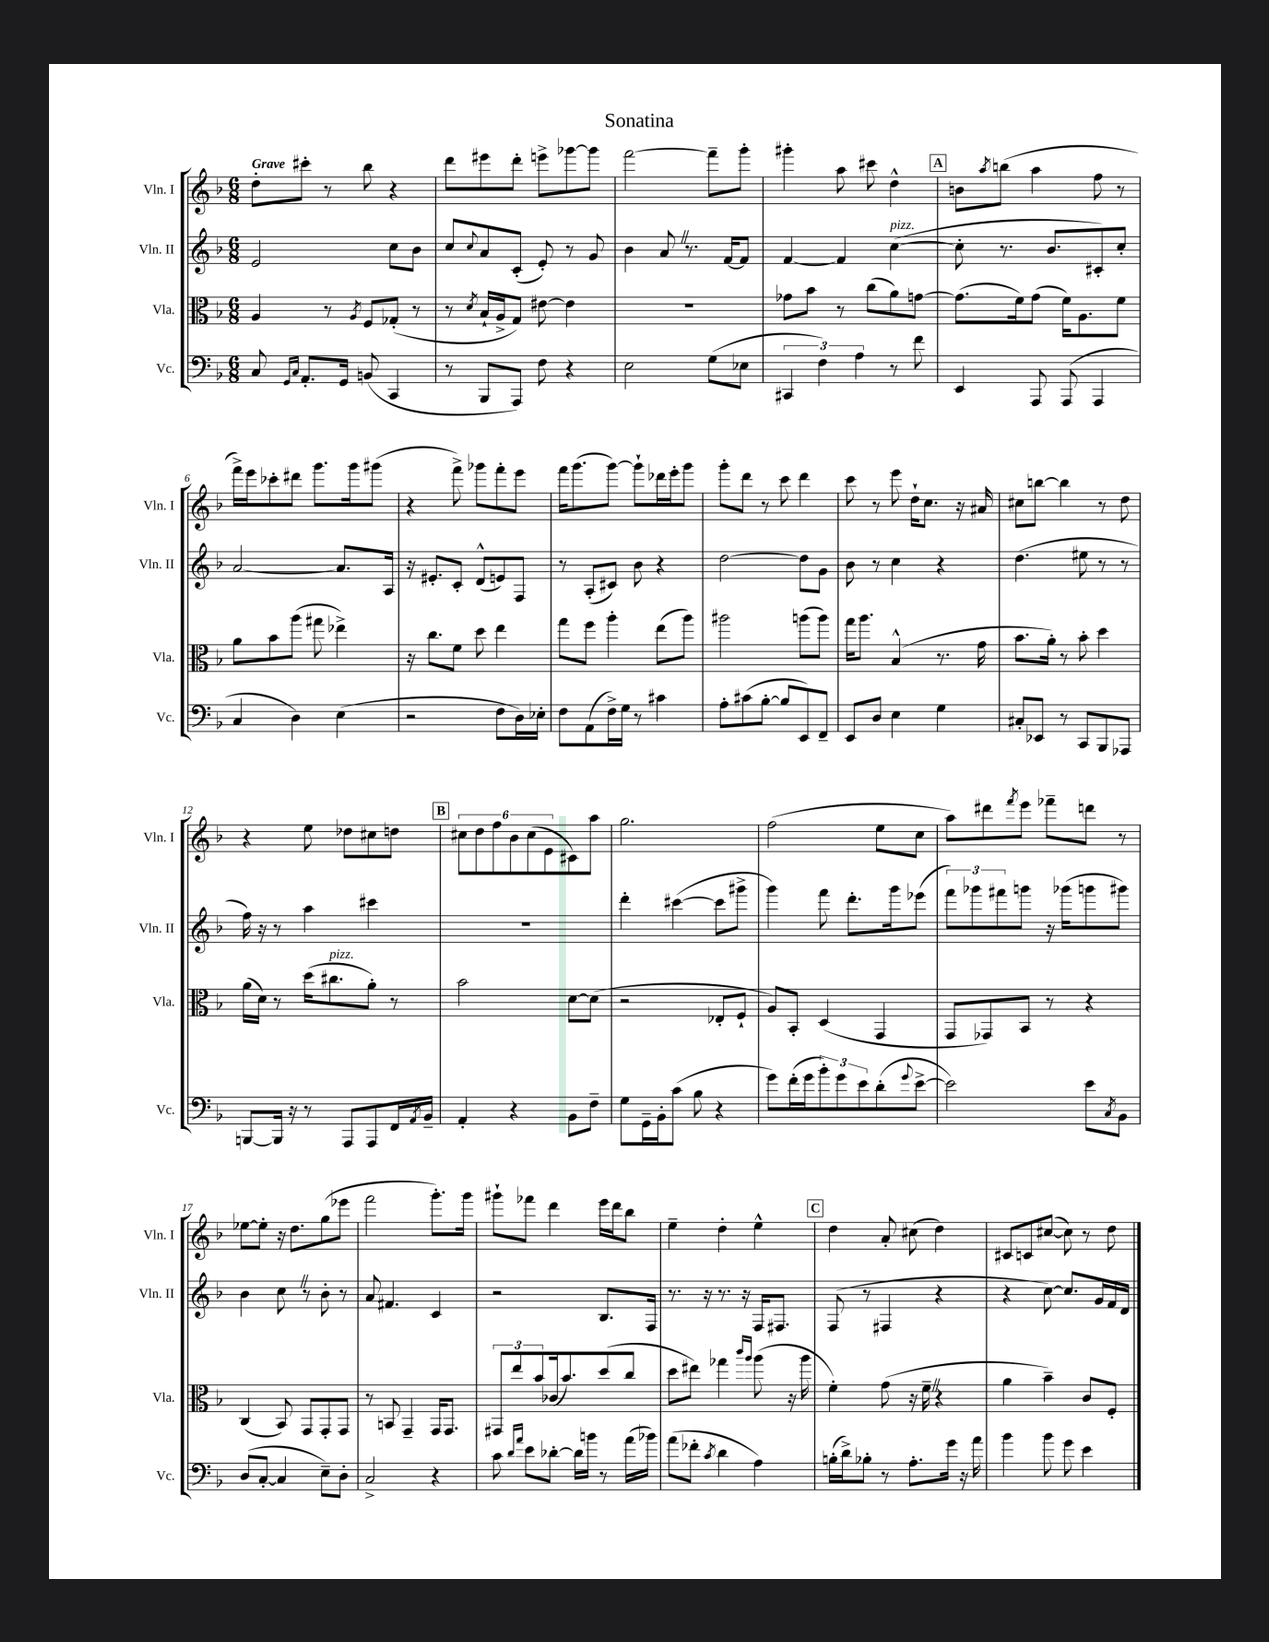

**kern	**kern	**kern	**kern
*staff4	*staff3	*staff2	*staff1
*clefF4	*clefC3	*clefG2	*clefG2
*k[b-]	*k[b-]	*k[b-]	*k[b-]
*M6/8	*M6/8	*M6/8	*M6/8
8C	4A	2e	8dd'
16qqGG	.	.	.
16qqC	.	.	.
8.AA'	.	.	8ccc#'
.	8r	.	8r
16GG	.	.	.
.	8qA	.	.
(8BB	8F	.	8bb-
4CC	(8G-'	8cc	4r
.	8r	8b-	.
=	=	=	=
8r	8r	8cc	8ddd
.	8qd	8qqcc	.
8BBB-	16B-`	8a	8eee#
.	16A^	.	.
8AAA)	8G)	(8c'	8ddd'
8F	[8e#	8e')	8eee^
4r	4e#]	8r	[8ggg-
.	.	8g	8ggg-]
=	=	=	=
2E	2.r	4b-	[2fff
.	.	8a	.
.	.	8.r	.
(8G	.	.	8fff~]
.	.	[16f	.
8E-	.	8f]	8ggg'
=	=	=	=
6CC#	8g-	[4f	4ggg#'
.	8b-	.	.
6F)	.	.	.
.	8r	4f]	8aa
6A	.	.	.
.	(8cc	.	8ccc#
8r	8a)	([4cc	4dd^^
8f	[8g	.	.
=	=	=	=
4EE	(8.g]	8cc']	8b
.	.	.	8qaa
.	.	8.r	(8bb
.	16f)	.	.
8AAA	(8g	.	4aa
.	.	8.b-	.
(8AAA	16f)	.	.
.	8.A	.	.
4AAA	.	8c#')	8ff
.	8f	8cc'	8r
=	=	=	=
4C	8a	[2a	16fff^)
.	.	.	16eee
.	8b-	.	8ccc-'
4D)	(8aa	.	8ddd#
.	8gg#	.	8.ggg
(4E	4ee-^)	8.a]	.
.	.	.	16ggg
.	.	.	(8ggg#
.	.	16A	.
=	=	=	=
2r	16r	16r	4r
.	8.cc	8.e#'	.
.	8f	8c'	8fff^)
.	8dd	(8d^^	8ggg-
8F	4ee	8e)	8fff'
16D)	.	8F	8eee
16E-'	.	.	.
=	=	=	=
8F	8gg	8r	16fff
.	.	.	(8.ggg
(8AA	8ff	(8A'	.
16F^)	4aa'	8c#)	[8ggg)
16G	.	.	.
8r	.	8b-	8ggg`]
4c#	(8ee	4r	16ddd-
.	.	.	16eee'
.	8aa)	.	8ggg
=	=	=	=
8A'	2aa#	[2dd	8ggg'
(8c#	.	.	8ddd
[8B-'	.	.	8r
8B-]	.	.	8ccc
8EE)	(8aa	8dd]	4ddd
8FF~	8aa)	8g	.
=	=	=	=
8EE	16gg	8b-	8ccc
.	8.aa	.	.
8D	.	8r	8r
4E	(4B-^^	4cc	8eee
.	.	.	16dd`
.	.	.	8.cc
4G	8.r	4r	.
.	.	.	16r
.	16g	.	16a#
=	=	=	=
8C#'	8.b-	(4.dd	8cc#
8EE-	.	.	[8bb
.	16a')	.	.
8r	8r	.	4bb]
8CC	8b-'	8ee#	.
8BBB-	4dd	8r	8r
8AAA-	.	8r	8dd
=	=	=	=
[8BBB	(16a	16ff)	4r
.	16d)	16r	.
16BBB]	8r	8r	.
16r	.	.	.
8r	(16dd	4aa	8ee
.	8.cc#	.	.
8AAA	.	.	8dd-
8AAA	8a')	4ccc#	8cc#
16FF	8r	.	8dd
8qAA	.	.	.
16BB-~	.	.	.
=	=	=	=
4AA'	2b-	2.r	12cc#
.	.	.	12dd
.	.	.	12ff
4r	.	.	12b-
.	.	.	(12cc#
.	.	.	12e
8BB-	[8d	.	8c#)
8F~	(8d]	.	8aa
=	=	=	=
8G	2r	4ddd'	2.gg
16GG~	.	.	.
16BB-'	.	.	.
(8c	.	([4ccc#	.
8B-	.	.	.
4r	8E-'	8ccc#]	.
.	8F`	8ggg#^	.
=	=	=	=
8g)	8A)	4ggg)	(2ff
(16f'	8BB-'	.	.
16g	.	.	.
12b-')	(4D	8fff	.
12g	.	.	.
.	.	8.ddd'	.
12e	.	.	.
(8d'	4GG	.	8ee
.	.	16ggg	.
8qqg	.	.	.
[8e^	.	(8eee-	8cc
=	=	=	=
2e])	8GG	12fff)	8aa)
.	.	12ggg-	.
.	8GG-)	.	8ddd#
.	.	12fff#	.
.	.	.	8qfff
.	8BB-	8ggg	8eee
.	8r	16r	8fff-~
.	.	(16ggg-	.
8e	4r	8ggg	8ddd
8qC	.	.	.
8BB-	.	8ggg#)	8r
=	=	=	=
(8D	(4C	4b-	[8ee-
[8C'	.	.	8ee-']
4C]	8BB-)	8cc	16r
.	.	.	8.dd
.	8GG	8r	.
8E~)	8GG'	8b-'	(8gg
8D'	8GG	8r	8eee-
=	=	=	=
2C^	8r	8a	2fff
.	8BB	4.f#	.
.	4GG~	.	.
4r	16GG	4c	8.ggg')
.	8.GG	.	.
.	.	.	16ggg
=	=	=	=
8c	12GG#	2r	8ggg#`
.	12ee	.	.
16qqd	.	.	.
16qqa	.	.	.
8e	.	.	8fff-
.	12b-	.	.
[8d-'	(16c-	.	4ddd
.	8.b-)	.	.
16d-]	.	.	.
16b	.	.	.
8r	(8dd	8.B-	16eee
.	.	.	16ddd
(16a	8cc	.	8bb-
16b-)	.	16F	.
=	=	=	=
(8a	8dd	8.r	4ee~
8f-'	8ee#)	.	.
.	.	16r	.
8qc	.	.	.
4d	4gg-	8.r	4dd'
.	.	16r	.
.	16qqccc	.	.
.	16qqaa	.	.
4A)	(8aa	16F	4ee^^
.	.	8.F#	.
.	16r	.	.
.	16aa	.	.
=	=	=	=
(16B'	4f')	(8F	4dd
16d^)	.	.	.
8B-'	.	8r	.
8r	(8g	4F#	8a'
8.A'	16r	.	(8cc#
.	16f~	.	.
.	4r	4r	4dd)
16g	.	.	.
16r	.	.	.
16a	.	.	.
=	=	=	=
4b-	4a	4r	8c#
.	.	.	8c
8b-	4b-~)	[8cc)	([8cc#
8g	.	8.cc]	8cc#])
4e	8c	.	8r
.	.	16g	.
.	8F'	16f	8dd
.	.	16d	.
==	==	==	==
*-	*-	*-	*-
